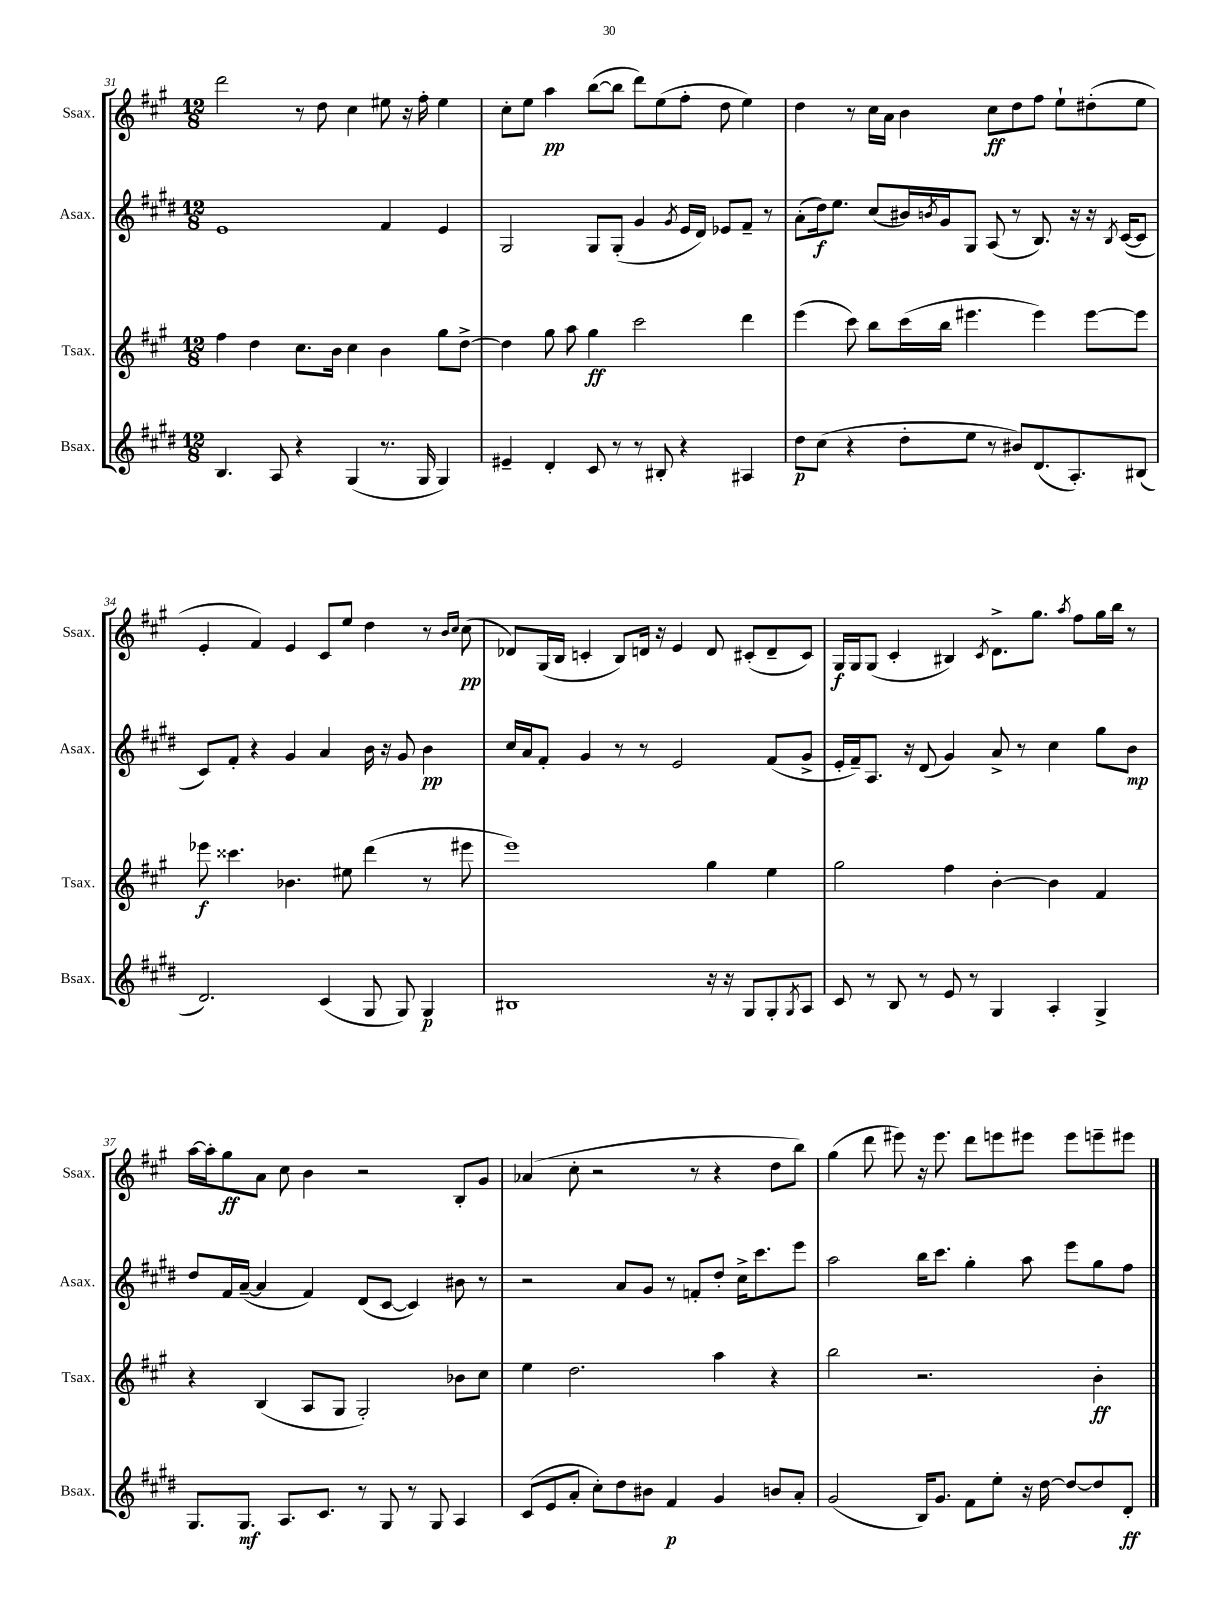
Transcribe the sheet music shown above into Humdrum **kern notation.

**kern	**dynam	**kern	**dynam	**kern	**dynam	**kern	**dynam
*part4	*part4	*part3	*part3	*part2	*part2	*part1	*part1
*staff4	*staff4	*staff3	*staff3	*staff2	*staff2	*staff1	*staff1
*I"Bsax.	*	*I"Tsax.	*	*I"Asax.	*	*I"Ssax.	*
*I'Bsax.	*	*I'Tsax.	*	*I'Asax.	*	*I'Ssax.	*
*clefG2	*	*clefG2	*	*clefG2	*	*clefG2	*
*k[f#c#g#d#]	*	*k[f#c#g#]	*	*k[f#c#g#d#]	*	*k[f#c#g#]	*
*M12/8	*	*M12/8	*	*M12/8	*	*M12/8	*
=31	=31	=31	=31	=31	=31	=31	=31
4.B/	.	4ff#\	.	1e	.	2ddd\	.
.	.	4dd\	.	.	.	.	.
8A/	.	.	.	.	.	.	.
4r	.	8.cc#\L	.	.	.	8r	.
.	.	.	.	.	.	8dd\	.
.	.	16b\Jk	.	.	.	.	.
(4G#/	.	4cc#\	.	.	.	4cc#\	.
8.r	.	4b\	.	4f#/	.	8ee#X\	.
.	.	.	.	.	.	16r	.
16G#/	.	.	.	.	.	16ff#'\	.
4G#/)	.	8gg#\L	.	4e/	.	4ee#\	.
.	.	[8dd^\J	.	.	.	.	.
=32	=32	=32	=32	=32	=32	=32	=32
4e#X~/	.	4dd\]	.	2G#/	.	8cc#'\L	.
.	.	.	.	.	.	8ee\J	.
4d#'/	.	8gg#\	.	.	.	4aa\	pp
.	.	8aa\	.	.	.	.	.
8c#/	.	4gg#\	ff	8G#/L	.	([8bb\L	.
8r	.	.	.	(8G#'/J	.	8bb\J]	.
8r	.	2ccc#\	.	4g#/	.	8ddd\L)	.
8B#X'/	.	.	.	.	.	(8ee\	.
.	.	.	.	8qg#/	.	.	.
4r	.	.	.	16e/LL	.	8ff#'\J	.
.	.	.	.	16d#/JJ)	.	.	.
.	.	.	.	8e-X/L	.	8dd\	.
4A#X/	.	4ddd\	.	8f#~/J	.	4ee\)	.
.	.	.	.	8r	.	.	.
=33	=33	=33	=33	=33	=33	=33	=33
8dd#\L	p	(4eee\	.	(8a'\L	.	4dd\	.
(8cc#\J	.	.	.	16dd#\k)	f	.	.
.	.	.	.	8.ee\J	.	.	.
4r	.	8ccc#\)	.	.	.	8r	.
.	.	8bb\L	.	(8cc#/L	.	16cc#\LL	.
.	.	.	.	.	.	16a\JJ	.
8dd#'\L	.	(16ccc#\L	.	16b#X/L)	.	4b\	.
.	.	.	.	8qbn/	.	.	.
.	.	16bb\JJ	.	16g#/J	.	.	.
8ee\J	.	4.eee#X\	.	8G#/J	.	.	.
8r	.	.	.	(8A/	.	8cc#\L	ff
8b#X/L)	.	.	.	8r	.	8dd\	.
(8.d#/	.	4eee#\)	.	8.B/)	.	8ff#\J	.
.	.	.	.	.	.	8ee`\L	.
8.A'/)	.	.	.	16r	.	.	.
.	.	[8eee#\L	.	16r	.	(8dd#X'\	.
.	.	.	.	8qB/	.	.	.
.	.	.	.	([16c#/KL	.	.	.
(8B#X/J	.	8eee#\J]	.	8c#/J]	.	8ee\J	.
!!LO:LB:g=z
=34	=34	=34	=34	=34	=34	=34	=34
2.d#/)	.	8eee-X\	f	8c#/L)	.	4e'/	.
.	.	4.ccc##X\	.	8f#'/J	.	.	.
.	.	.	.	4r	.	4f#/)	.
.	.	4.b-X\	.	4g#/	.	4e/	.
(4c#/	.	.	.	4a/	.	8c#/L	.
.	.	8ee#X\	.	.	.	8ee/J	.
8G#/	.	(4ddd\	.	16b\	.	4dd\	.
.	.	.	.	16r	.	.	.
8G#/)	.	.	.	8g#/	.	.	.
4G#/	p	8r	.	4b\	pp	8r	.
.	.	.	.	.	.	16qqb/LL	.
.	.	.	.	.	.	16qqcc#/JJ	.
.	.	8eee#X\	.	.	.	(8cc#\	pp
=35	=35	=35	=35	=35	=35	=35	=35
1B#X	.	1eee)	.	16cc#/LL	.	8d-X/L)	.
.	.	.	.	16a/J	.	.	.
.	.	.	.	8f#'/J	.	(16G#/L	.
.	.	.	.	.	.	16B/JJ	.
.	.	.	.	4g#/	.	4cn'/	.
.	.	.	.	8r	.	8B/L)	.
.	.	.	.	8r	.	16dn/Jk	.
.	.	.	.	.	.	16r	.
.	.	.	.	2e/	.	4e/	.
16r	.	4gg#\	.	.	.	8d/	.
16r	.	.	.	.	.	.	.
8G#/L	.	.	.	.	.	(8c#X'/L	.
8G#'/	.	4ee\	.	(8f#/L	.	8d~/	.
8qG#/	.	.	.	.	.	.	.
8A/J	.	.	.	8g#^/J	.	8c#/J)	.
=36	=36	=36	=36	=36	=36	=36	=36
8c#/	.	2gg#\	.	16e'/LL	.	16G#/LL	f
.	.	.	.	16f#~/J)	.	16G#/J	.
8r	.	.	.	8.A/J	.	(8G#/J	.
8B/	.	.	.	.	.	4c#'/	.
.	.	.	.	16r	.	.	.
8r	.	.	.	(8d#/	.	.	.
8e/	.	4ff#\	.	4g#/)	.	4B#X/)	.
8r	.	.	.	.	.	.	.
.	.	.	.	.	.	8qc#/	.
4G#/	.	[4b'\	.	8a^/	.	8.d^\L	.
.	.	.	.	8r	.	.	.
.	.	.	.	.	.	8.gg#\J	.
4A'/	.	4b\]	.	4cc#\	.	.	.
.	.	.	.	.	.	8qaa/	.
.	.	.	.	.	.	8ff#\L	.
4G#^/	.	4f#/	.	8gg#\L	.	16gg#\L	.
.	.	.	.	.	.	16bb\JJ	.
.	.	.	.	8b\J	mp	8r	.
!!LO:LB:g=z
=37	=37	=37	=37	=37	=37	=37	=37
8.G#/L	.	4r	.	8dd#/L	.	[16aa\LL	.
.	.	.	.	.	.	16aa'\J]	.
.	.	.	.	16f#/L	.	8gg#\	ff
8.G#/J	mf	.	.	([16a~/JJ	.	.	.
.	.	(4B/	.	4a/]	.	8a\J	.
8.A/L	.	.	.	.	.	8cc#\	.
.	.	8A/L	.	4f#/)	.	4b\	.
8.c#/J	.	.	.	.	.	.	.
.	.	8G#/J	.	.	.	.	.
8r	.	2G#'/)	.	(8d#/L	.	2r	.
8G#/	.	.	.	[8c#/J	.	.	.
8r	.	.	.	4c#/])	.	.	.
8G#/	.	.	.	.	.	.	.
4A/	.	8b-X\L	.	8b#X\	.	8B'/L	.
.	.	8cc#\J	.	8r	.	8g#/J	.
=38	=38	=38	=38	=38	=38	=38	=38
(8c#/L	.	4ee\	.	2r	.	(4a-X/	.
8e/	.	.	.	.	.	.	.
8a'/J	.	2.dd\	.	.	.	8cc#'\	.
8cc#'\L)	.	.	.	.	.	2r	.
8dd#\	.	.	.	8a/L	.	.	.
8b#X\J	.	.	.	8g#/J	.	.	.
4f#/	p	.	.	8r	.	.	.
.	.	.	.	8fn'/L	.	8r	.
4g#/	.	4aa\	.	8dd#'/J	.	4r	.
.	.	.	.	16cc#^\KL	.	.	.
.	.	.	.	8.ccc#\	.	.	.
8bn/L	.	4r	.	.	.	8dd\L	.
8a'/J	.	.	.	8eee\J	.	8bb\J)	.
=39	=39	=39	=39	=39	=39	=39	=39
(2g#/	.	2bb\	.	2aa\	.	(4gg#\	.
.	.	.	.	.	.	8ddd\	.
.	.	.	.	.	.	8eee#X\)	.
16B/KL)	.	2.r	.	16bb\KL	.	16r	.
8.g#/J	.	.	.	8.ccc#\J	.	8.eee#\	.
8f#\L	.	.	.	4gg#'\	.	8ddd\L	.
8ee'\J	.	.	.	.	.	8eeen\	.
16r	.	.	.	8aa\	.	8eee#X\J	.
[16dd#\	.	.	.	.	.	.	.
8dd#/L_	.	.	.	8eee\L	.	8eee#\L	.
8dd#/]	.	4b'\	ff	8gg#\	.	8eeen~\	.
8d#'/J	ff	.	.	8ff#\J	.	8eee#X\J	.
==	==	==	==	==	==	==	==
*-	*-	*-	*-	*-	*-	*-	*-
